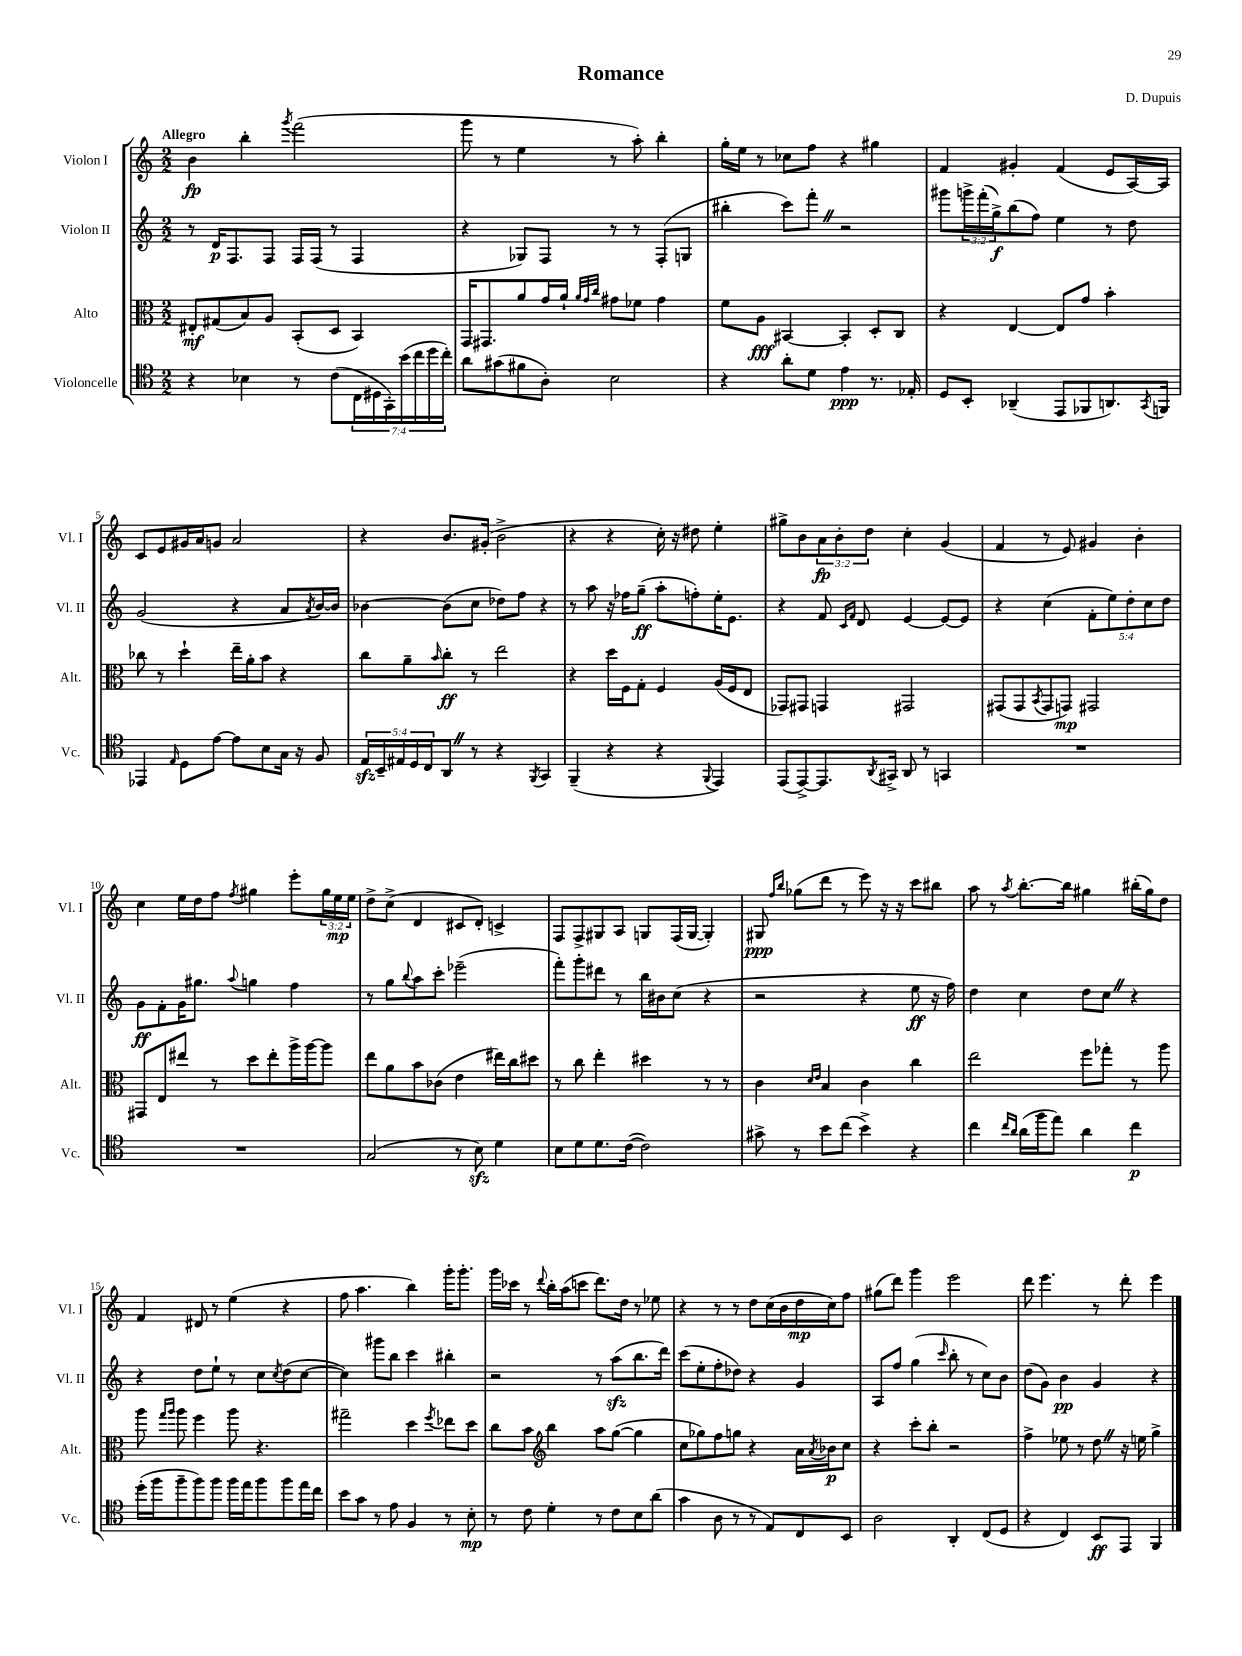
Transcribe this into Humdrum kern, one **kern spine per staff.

**kern	**kern	**kern	**kern
*staff4	*staff3	*staff2	*staff1
*clefC4	*clefC3	*clefG2	*clefG2
*k[]	*k[]	*k[]	*k[]
*M2/2	*M2/2	*M2/2	*M2/2
4r	8E#'/L	8r	4b\
.	(8G#/	16d/LK	.
.	.	8.F/	.
4B-\	8B/)	.	4bb'\
.	8A/J	8F/J	.
.	.	.	8qggg/
8r	(8BB'/L	16F/LL	(2fff\
.	.	(16F/JJ	.
(8c\L	8D/J	8r	.
28C\L	4BB/)	4F/	.
28D#\	.	.	.
28GG'\)	.	.	.
(28b\	.	.	.
28cc\	.	.	.
28dd\	.	.	.
28cc'\JJ)	.	.	.
=	=	=	=
8a\L	16GG/LK	4r	8ggg\
.	8.GG#/	.	.
(8g#\	.	.	8r
8f#\	8a/	8G-/L)	4ee\
8A'\J)	16g/L	8F/J	.
.	16a`/JJ	.	.
.	32qqa/LLL	.	.
.	32qqg/	.	.
.	32qqcc/JJJ	.	.
2B\	8g#\L	8r	8r
.	8f-\J	8r	8aa'\)
.	4g#\	(8F'/L	4bb'\
.	.	8G/J	.
=	=	=	=
4r	8f\L	4bb#'\	16gg'\LL
.	.	.	16ee\JJ
.	8A\J	.	8r
8a'\L	[4BB#/	8ccc\L)	8cc-\L
8d\J	.	8fff'\J	8ff\J
4e\	4BB#'/]	2r	4r
8.r	8D'/L	.	4gg#\
.	8C/J	.	.
16E-'/	.	.	.
=	=	=	=
8D/L	4r	8ggg#\L	4f/
8BB'/J	.	24ggg^\L	.
.	.	(24fff'\	.
.	.	24gg^\J)	.
(4AA-~/	[4E/	(8bb\	4g#'/
.	.	8ff\J)	.
8EE/L	8E/]L	4ee\	(4f/
8FF-/	8g/J	.	.
8.AA/)	4b'\	8r	8e/L
.	.	8dd\	[16A/L)
8qGG/	.	.	.
16FF/Jk	.	.	16A/]JJ
=	=	=	=
4EE-/	8cc-\	(2g/	8c/L
.	8r	.	8e/
16qqE/	.	.	.
8D\L	4dd`\	.	16g#/L
.	.	.	16a/J
[8e\J	.	.	8g/J
8e\]L	16ee~\LL	4r	2a/
.	16a'\J	.	.
8B\	8b\J	.	.
16G\Jk	4r	8a/L	.
16r	.	.	.
.	.	8qa/	.
8F/	.	[16b/L)	.
.	.	16b/]JJ	.
=	=	=	=
20E/LL	8cc\L	[4b-\	4r
20BB~/	.	.	.
20E#/	.	.	.
.	8a~\	.	.
20D/	.	.	.
20C/J	.	.	.
.	16qqb/	.	.
8AA/J	8cc'\J	(8b-\]L	8.b/L
8r	8r	8cc\J	.
.	.	.	(16g#'/Jk
4r	2ee\	8dd-\L)	2b^\
.	.	8ff\J	.
8qFF/	.	.	.
4GG/	.	4r	.
=	=	=	=
(4FF~/	4r	8r	4r
.	.	8aa\	.
4r	16dd\LL	16r	4r
.	16F\J	16ff-\LK	.
.	8G'\J	(8gg~\J	.
4r	4F/	8aa'\L	16cc'\)
.	.	.	16r
.	.	8ff'\)	8dd#\
8qqFF/	.	.	.
4EE/)	(16A/LL	16ee'\K	4ee'\
.	16F/J	8.e\J	.
.	8E/J	.	.
=	=	=	=
(8EE/L	8GG-/L)	4r	8gg#^\L
[8EE^/)	8GG#/J	.	8b\
8.EE/]	4GG/	8f/	12a\
.	.	.	12b'\
.	.	16qqc/LL	.
.	.	16qqf/JJ	.
.	.	8d/	.
.	.	.	12dd\J
8qAA/	.	.	.
16GG#^/Jk	.	.	.
8AA/	2GG#/	[4e/	4cc'\
8r	.	.	.
4GG/	.	8e/_L	(4g/
.	.	8e/]J	.
=	=	=	=
1r	(8GG#/L	4r	4f/
.	8GG#/	.	.
.	8qBB/	.	.
.	8GG#/	(4cc\	8r
.	8GG/J)	.	8e/)
.	2GG#/	10f'\L	4g#/
.	.	10ee\)	.
.	.	10dd'\	.
.	.	.	4b'\
.	.	10cc\	.
.	.	10dd\J	.
=	=	=	=
1r	8GG#/L	8g\L	4cc\
.	8E/	8f'\	.
.	8ee#/J	16g\K	16ee\LL
.	.	8.gg#\J	16dd\J
.	8r	.	8ff\J
.	.	8qqaa/	8qff/
.	8dd\L	4gg\	4gg#\
.	8ee#'\	.	.
.	16aa^\L	4ff\	8eee'\L
.	[16aa\J	.	.
.	8aa\]J	.	24gg#\L
.	.	.	24ee\
.	.	.	24ee\JJ
=	=	=	=
(2G/	8ee\L	8r	8dd^\L
.	8a\	8gg\L	(8cc^\J
.	.	8qqbb/	.
.	8b\	8aa\	4d/
.	(8c-\J	8ccc'\J	.
8r	4e\	(2eee-~\	8c#/L
8B\)	.	.	8d'/J)
4d\	16ee#\LL)	.	4c^/
.	16cc\J	.	.
.	8dd#\J	.	.
=	=	=	=
8B\L	8r	8fff'\L)	8F/L
8d\	8cc\	8ggg'\	8F^/
8.d\	4ee'\	8ddd#\J	8G#/
.	.	8r	8A/J
([16c\Jk	.	.	.
2c\])	4dd#\	16bb\LL	8G/L
.	.	16b#\J	.
.	.	(8cc\J	(16F/L
.	.	.	[16G/JJ
.	8r	4r	4G'/])
.	8r	.	.
=	=	=	=
8g#^\	4c\	2r	8G#/
.	.	.	16qqff/LL
.	.	.	16qqbb/JJ
8r	.	.	(8gg-\L
.	16qqd/LL	.	.
.	16qqe/JJ	.	.
8b\L	4B/	.	8ddd\J
(8cc\J	.	.	8r
4b^\)	4c\	4r	8eee\)
.	.	.	16r
.	.	.	16r
4r	4cc\	8ee\	8ccc\L
.	.	16r	8bb#\J
.	.	16ff\)	.
=	=	=	=
4cc\	2ee\	4dd\	8aa\
.	.	.	8r
16qqcc/LL	.	.	.
16qqa/JJ	.	.	8qaa/
(16a\LL	.	4cc\	[8.bb'\L
16ff\J	.	.	.
8ee\J)	.	.	.
.	.	.	16bb\]Jk
4a\	8ff\L	8dd\L	4gg#\
.	8gg-'\J	8cc\J	.
4cc\	8r	4r	(16bb#'\LL
.	.	.	16gg#\J)
.	8aa\	.	8dd\J
=	=	=	=
(16dd'\LL	8aa\	4r	4f/
16ff\J	.	.	.
.	16qqgg/LL	.	.
.	16qqaa/JJ	.	.
8ff~\	8aa\	.	.
8ff\)	4ff\	8dd\L	8d#/
8ff\J	.	8ee`\J	8r
16ff\LL	8aa\	8r	(4ee\
16ee\J	.	.	.
8ff\	4.r	8cc\L	.
.	.	8qcc/	.
8ff\	.	(8dd\	4r
16ee\L	.	[8cc\J	.
16cc\JJ	.	.	.
=	=	=	=
8b\L	2gg#~\	4cc\])	8ff\
8g\J	.	.	4.aa\
8r	.	8ggg#\L	.
8e\	.	8bb\J	.
4F/	4dd\	4ccc\	4bb\)
.	8qff/	.	.
8r	8ee-\L	4bb#'\	16ggg'\LK
.	.	.	8.ggg'\J
8B'\	8dd\J	.	.
=	=	=	=
8r	8cc\L	2r	16ggg\LL
.	.	.	16ccc-\JJ
8c\	8b\J	.	8r
*	*clefG2	*	*
.	.	.	8qqddd/
4d'\	4bb\	.	16bb'\LL
.	.	.	(16aa\J
.	.	.	8ccc\J
8r	8aa\L	8r	8.ddd\L)
8c\L	([8gg\J	(8aa\L	.
.	.	.	16dd\Jk
8B\	4gg\]	8.bb\	8r
(8a\J	.	.	8ee-\
.	.	16ddd\Jk)	.
=	=	=	=
4g\	8cc\L	(8ccc\L	4r
.	8gg-\)	8ee'\	.
8A\	8ff\	8ff'\	8r
8r	8gg\J	8dd-\J)	8r
8r	4r	4r	8dd\L
8E/L)	.	.	(16cc\L
.	.	.	16b\
8C/	16a\LL	4g/	16dd\
.	8qa/	.	.
.	16b-\J	.	16cc\J)
8BB/J	8cc\J	.	8ff\J
=	=	=	=
2A\	4r	8A/L	(8gg#\L
.	.	8ff/J	8ddd\J)
.	8ccc'\L	(4gg\	4ggg\
.	8bb'\J	.	.
.	.	16qqccc/	.
4AA'/	2r	8bb'\	2eee\
.	.	8r	.
(8C/L	.	8cc\L)	.
8D/J	.	8b\J	.
=	=	=	=
4r	4ff^\	(8dd\L	8ddd\
.	.	8g\J)	4.eee\
4C/)	8ee-\	4b\	.
.	8r	.	.
8BB/L	8dd\	4g/	8r
8EE/J	16r	.	8ddd'\
.	16ee\	.	.
4FF/	4gg^\	4r	4eee\
==	==	==	==
*-	*-	*-	*-
